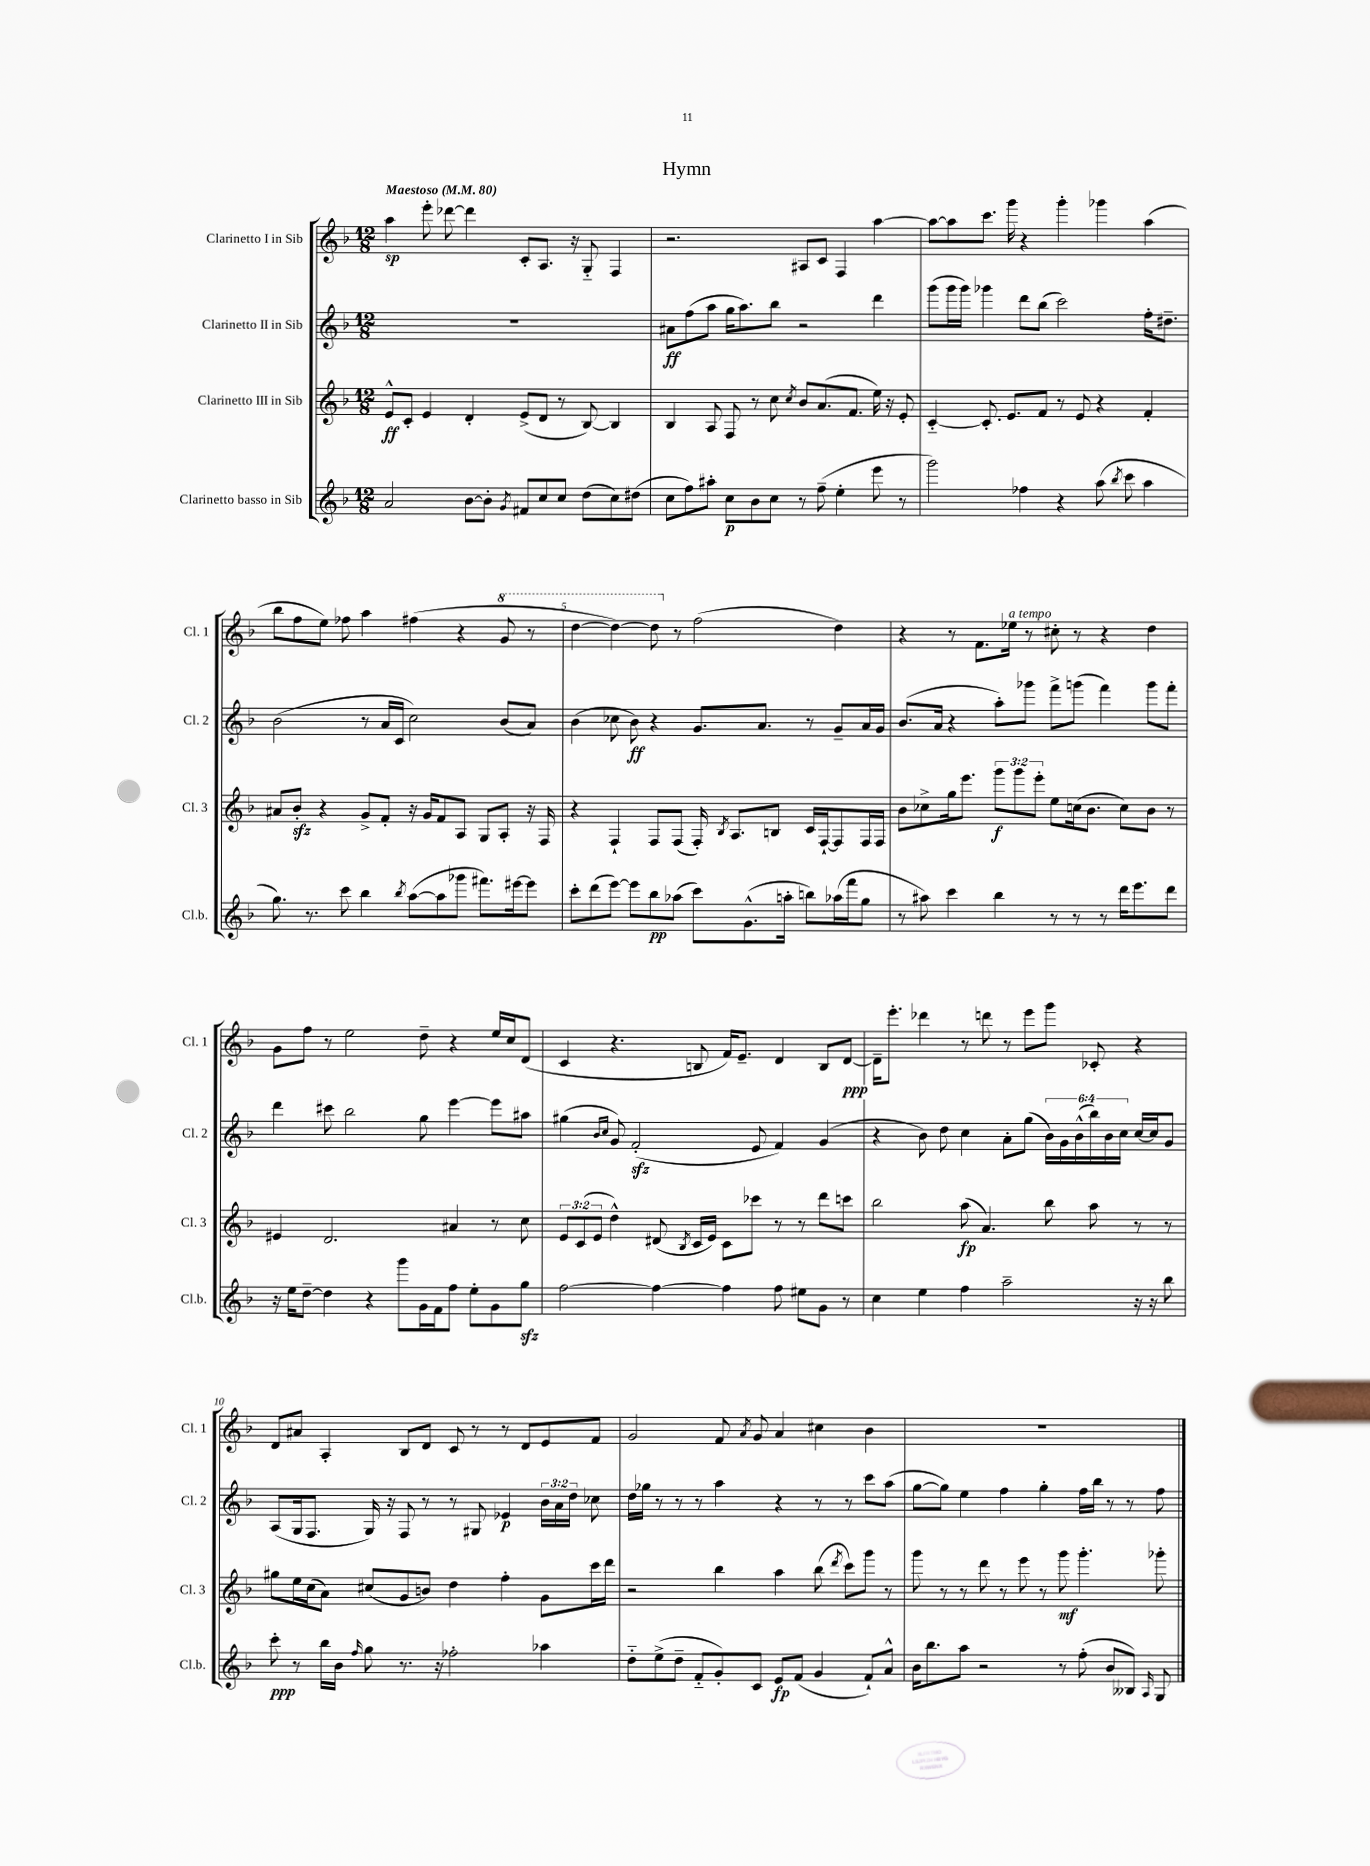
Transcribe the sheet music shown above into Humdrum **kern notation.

**kern	**kern	**kern	**kern
*staff4	*staff3	*staff2	*staff1
*clefG2	*clefG2	*clefG2	*clefG2
*k[b-]	*k[b-]	*k[b-]	*k[b-]
*M12/8	*M12/8	*M12/8	*M12/8
*MM80	*MM80	*MM80	*MM80
2a/	8e^^/L	1.r	4aa\
.	8c'/J	.	.
.	4e/	.	8eee'\
.	.	.	[8ddd-\
[8b-\L	4d'/	.	4ddd-\]
8b-'\]J	.	.	.
8qg/	.	.	.
8f#/L	(8e^/L	.	8c'/L
8cc/	8d/J	.	8.A/J
8cc/J	8r	.	.
.	.	.	16r
(8dd\L	[8B-/)	.	8G'~/
8cc\)	4B-/]	.	4F/
(8dd#\J	.	.	.
=	=	=	=
8cc\L	4B-/	8a#\L	2.r
8ff\)	.	(8ff\	.
8aa#'\J	8A/	8aa\J	.
8cc\L	8F/	16gg\LK	.
.	.	8.aa\)	.
8b-\	8r	.	.
8cc\J	8cc\	8bb-\J	.
.	8qcc/	.	.
8r	8b-/L	2r	8A#/L
(8ff~\	(8.a/	.	8c/J
4ee'\	.	.	4F/
.	8.f/J	.	.
8eee\	16ee\)	4ddd\	[4aa\
.	16r	.	.
8r	8e'/	.	.
=	=	=	=
2ggg\)	[4c'~/	(8ggg\L	8aa\_L
.	.	16ggg\L	8aa\]
.	.	16ggg\JJ)	.
.	8.c'/]	4ggg-\	8.ccc\J
.	8.e/L	.	16ggg\
4ff-\	.	8ddd\L	4r
.	8f/J	(8bb-\J	.
4r	8r	2ccc\)	4ggg'\
.	8e/	.	.
(8aa\	4r	.	4ggg-\
8qbb-/	.	.	.
8ccc\	.	.	.
4aa\	4f'/	16ff'\LK	(4aa\
.	.	8.dd#~\J	.
=	=	=	=
8.gg\)	8a#/L	(2b-\	8bb-\L
.	8b-'/J	.	8ff\
8.r	.	.	.
.	4r	.	8ee\J)
8ccc\	.	.	8ff-\
4bb-\	8g^/L	8r	4aa\
.	8f'/J	16a/LL	.
.	.	16c/JJ	.
8qbb-/	.	.	.
([8aa\L	16r	2cc\)	(4ff#\
.	16g/LK	.	.
8aa\]	8f/	.	.
8ggg-\J	8A/J	.	4r
8.fff#\L)	8G/L	.	.
.	8A'/J	(8b-/L	8gg/
[16eee#\k	.	.	.
8eee#\]J	16r	8a/J)	8r
.	16F/	.	.
=	=	=	=
8ccc'\L	4r	(4b-\	[4ddd\
(8ddd\	.	.	.
[8eee\J)	4F`/	8cc-\	4ddd\_)
8eee\]L	.	8b-\)	.
8bb-\	8F/L	4r	8ddd\]
(8aa-\J	(8F/J	.	8r
8ccc\L)	16F'/)	8.g/L	(2ff\
.	8qB-/	.	.
.	8.A/L	.	.
(8.g^^\	.	.	.
.	.	8.a/J	.
.	8B/J	.	.
16aa'\Jk	.	.	.
8bb\L)	16c/LL	8r	.
.	[16F`/J	.	.
(16aa-\L	8F/]	8g~/L	4dd\)
16fff\J	.	.	.
8gg\J	16F/L	16a/L	.
.	16F/JJ	16g/JJ	.
=	=	=	=
8r	8b-\L	(8.b-/L	4r
8aa#\)	8cc-^\	.	.
.	.	16a/Jk	.
4ccc\	16gg\k	4r	8r
.	8.eee\J	.	.
.	.	.	8.f\L
4bb-\	12ggg\L	8aa'\L)	.
.	.	.	16ee-\Jk
.	12ggg\	.	.
.	.	8ggg-\J	8r
.	12eee'\J	.	.
8r	8ee\L	8fff^\L	8cc#'\
8r	(16cc\k	(8ggg\J	8r
.	8.b-\J	.	.
8r	.	4fff\)	4r
16ddd\LK	8cc\L)	.	.
8.eee\	.	.	.
.	8b-\J	8ggg\L	4dd\
8ddd\J	8r	8fff'\J	.
=	=	=	=
16r	4e#/	4ddd\	8g\L
16ee\LK	.	.	.
[8dd~\J	.	.	8ff\J
4dd\]	2.d/	8ccc#\	8r
.	.	2bb-\	2ee\
4r	.	.	.
8ggg\L	.	.	.
16g\L	.	8gg\	8dd~\
16f\J	.	.	.
8ff\J	4a#/	[4eee\	4r
8ee'\L	.	.	.
8g\	8r	8eee\]L	16ee/LL
.	.	.	16cc/J
8gg\J	8cc\	8aa#\J	(8d/J
=	=	=	=
[2ff\	12e/L	(4gg#\	4c/
.	(12c/	.	.
.	12e/J	.	.
.	.	16qqb-/LL	.
.	.	16qqcc/JJ	.
.	4dd^^\)	8g/)	4.r
.	.	(2f'/	.
4ff\_	(8d#/	.	.
.	8qB-/	.	.
.	16c/LL	.	8B/
.	16e/JJ)	.	.
4ff\]	8c\L	.	16f/LK)
.	.	.	8.e~/J
.	8ccc-\J	8e/	.
8ff\	8r	4f/)	4d/
8ee#\L	8r	.	.
8g\J	8ddd\L	(4g/	8B/L
8r	8ccc\J	.	[8d/J
=	=	=	=
4cc\	2bb-\	4r	16d~\]LK
.	.	.	8.eee'\J
4ee\	.	8b-\)	4ddd-\
.	.	8dd\	.
4ff\	(8aa\	4cc\	8r
.	4.a/)	.	8ddd\
2aa~\	.	8a'\L	8r
.	.	(8gg\J	8eee\L
.	8bb-\	24b-\LL)	8ggg\J
.	.	24g\	.
.	.	(24b-^^\	.
.	8aa\	24bb-\)	8c-'/
.	.	24b-\	.
.	.	24cc\JJ	.
16r	8r	[16cc/LL	4r
16r	.	16cc/]J	.
8bb-\	8r	8g/J	.
=	=	=	=
8ccc'\	8gg#\L	(8A/L	8d/L
8r	16ee\L	16G/k	8a#/J
.	(16cc\J	8.F/J	.
16bb-\LL	8a\J)	.	4A'/
16b-\JJ	.	.	.
16qqff/	.	.	.
8gg\	(8cc#/L	16G/)	.
.	.	16r	.
8.r	8g/	8F/	8B-/L
.	8b/J)	8r	8d/J
16r	.	.	.
2ff-'\	4dd\	8r	8c/
.	.	8G#/	8r
.	4ff'\	4e-/	8r
.	.	.	8d/L
4aa-\	8g\L	24b-\LL	8e/
.	.	24a\	.
.	.	24dd\JJ	.
.	16ccc\L	8cc-\	8f/J
.	16ddd\JJ	.	.
=	=	=	=
8dd'~\L	2r	16dd\LL	2g/
.	.	16gg-\JJ	.
(8ee^\	.	8r	.
8dd~\J	.	8r	.
8f'~/L	.	8r	.
8g'/)	4bb-\	4aa\	8f/
.	.	.	8qa/
8c/J	.	.	8g/
8e/L	4aa\	4r	4a/
(8f/J	.	.	.
4g/	(8bb-\	8r	4cc#\
.	8qddd/	.	.
.	8ccc\L)	8r	.
8f`/L)	8ggg\J	8ccc\L	4b-\
8a^^/J	8r	(8aa\J	.
=	=	=	=
16b-\LK	8ggg\	[8gg\L	1.r
8.bb-\	.	.	.
.	8r	8gg\]J)	.
8aa\J	8r	4ee\	.
2r	8ddd\	.	.
.	8r	4ff\	.
.	8eee\	.	.
.	8r	4gg'\	.
8r	8ggg\	.	.
(8ff'\	4.ggg'\	16ff\LL	.
.	.	16bb-\JJ	.
8b-/L	.	8r	.
8B--/J)	.	8r	.
16qqA/	.	.	.
8G/	8ggg-'\	8ff\	.
==	==	==	==
*-	*-	*-	*-
